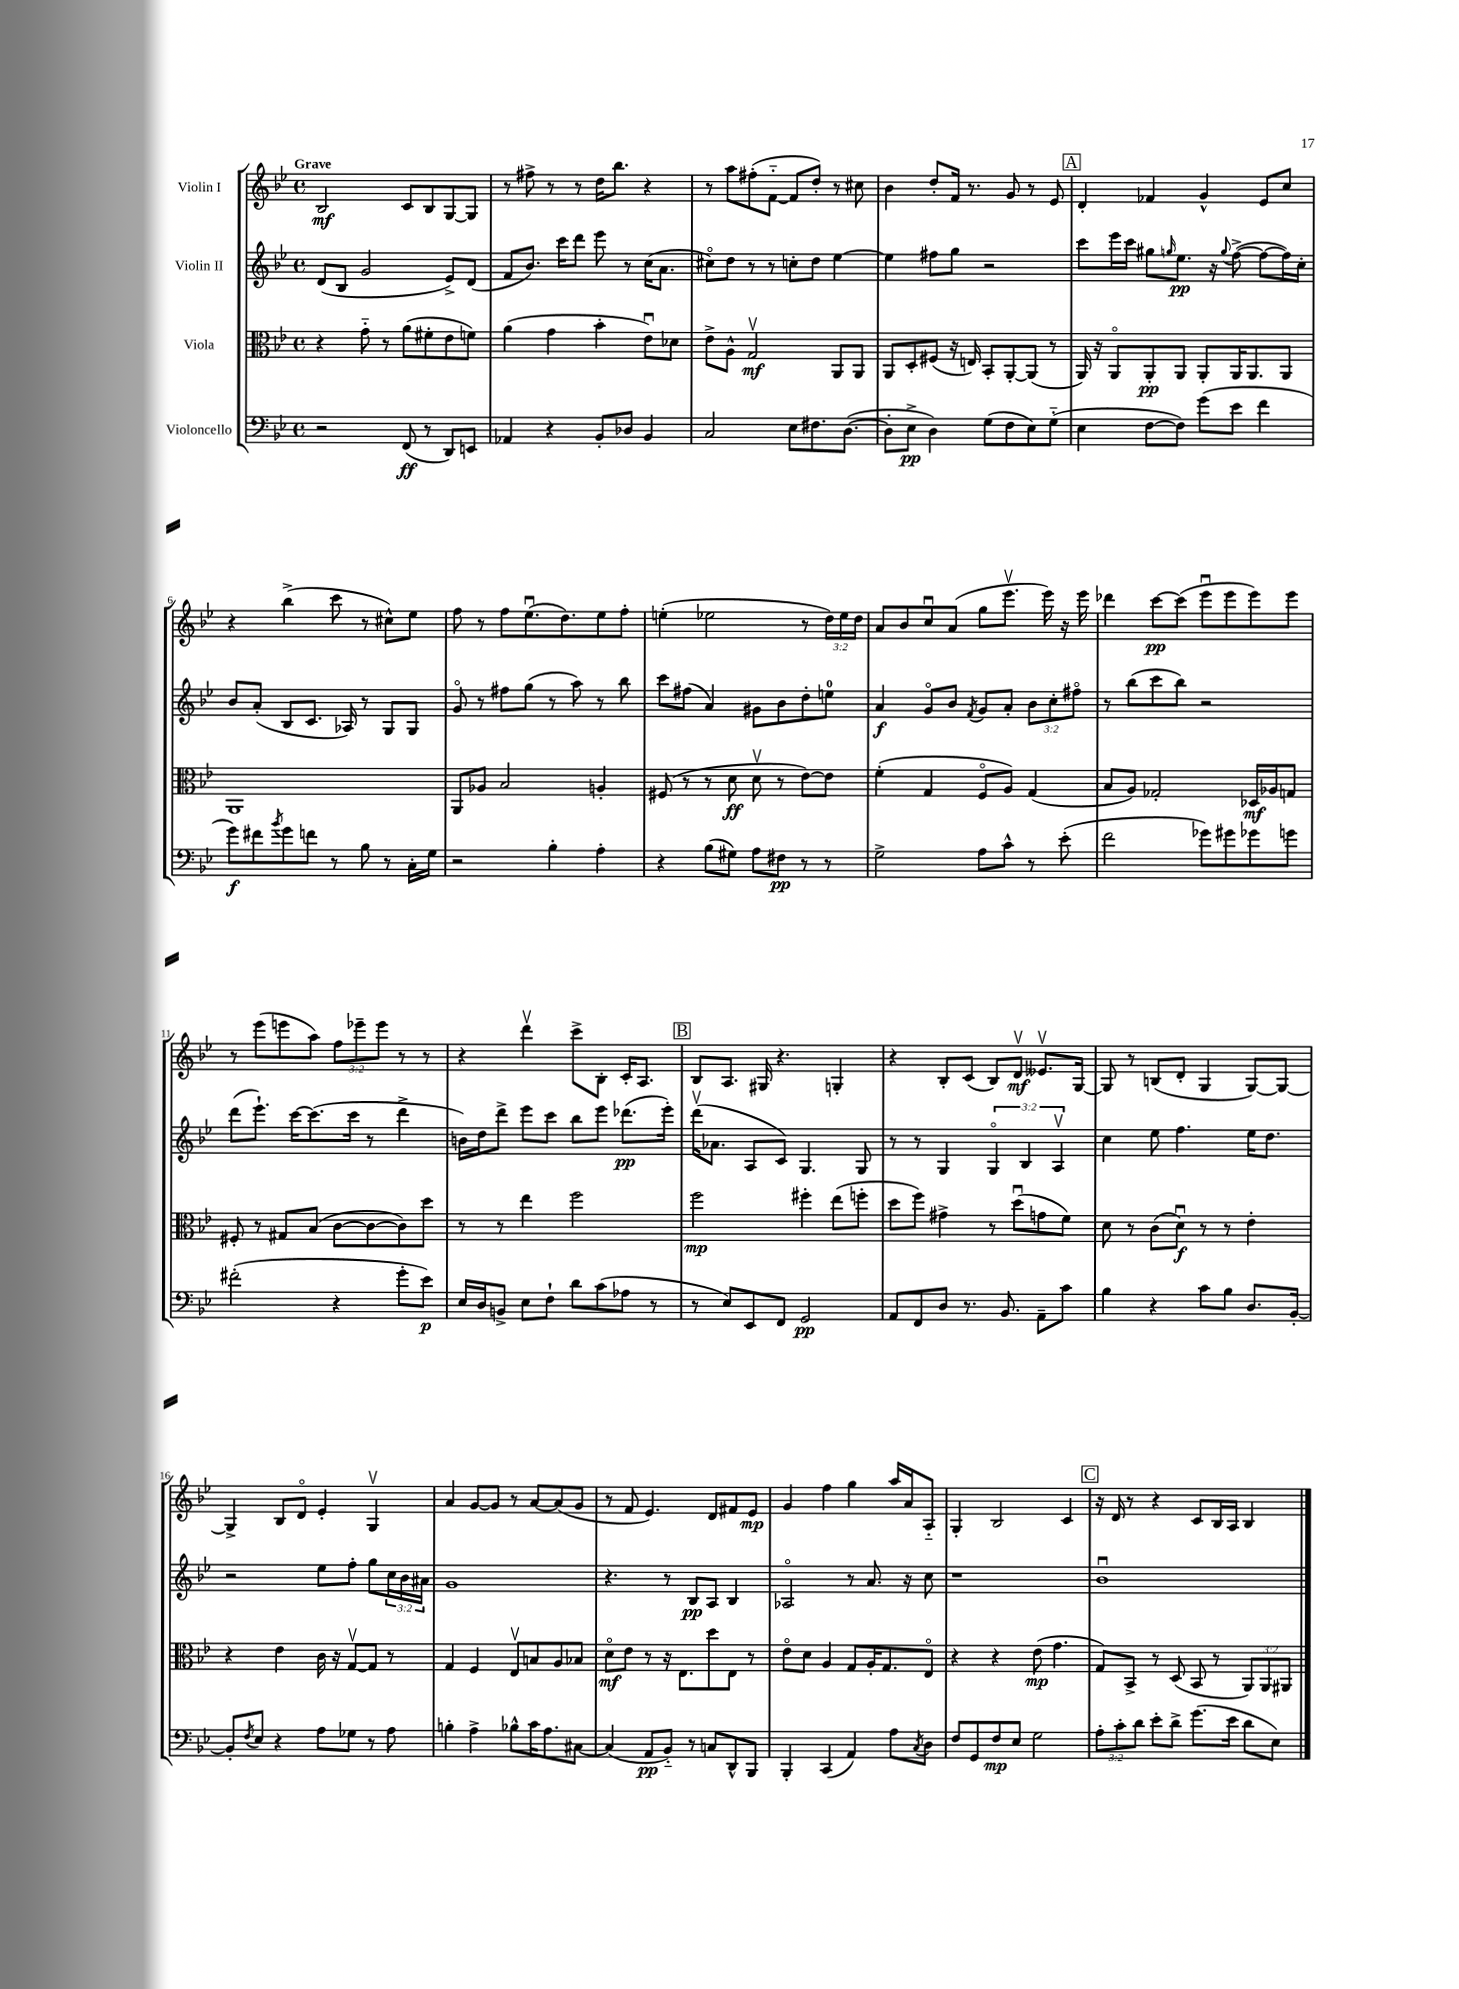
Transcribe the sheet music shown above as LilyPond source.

<<
\new StaffGroup <<
\new Staff = "s0" \with { instrumentName = "Violin I" } {
    \clef treble \key bes \major \defaultTimeSignature \time 4/4 \override Staff.TupletNumber.text = #tuplet-number::calc-fraction-text \tempo "Grave"
    bes2\mf c'8 bes8 g8~ g8 |
    r8 fis''8-> r8 r8 d''16 bes''8. r4 |
    r8 a''8 fis''8-.( f'8~-_ f'8 d''8-.) r8 cis''8 |
    bes'4 d''8-. f'16 r8. g'8 r8 ees'8 |
    \mark \markup { \box "A" } d'4-. fes'4 g'4-^ ees'8 c''8 |
    r4 bes''4->( c'''8 r8 cis''8-^) ees''8 |
    f''8 r8 f''8 ees''8.\downbow( d''8.) ees''8 f''8-. |
    e''4-.( ees''2 r8 \tuplet 3/2 { d''16) ees''16 d''16 } |
    a'8 bes'8 c''8\downbow a'8( g''8 ees'''8.\upbow ees'''16) r16 ees'''16 |
    des'''4 c'''8~\pp c'''8( ees'''8\downbow ees'''8 ees'''8) ees'''8 |
    r8 ees'''8( e'''8 a''8) \tuplet 3/2 { f''8 ees'''8-- ees'''8 } r8 r8 |
    r4 d'''4\upbow c'''8-> bes8-. c'16-. a8. |
    \mark \markup { \box "B" } bes8 a8. gis16 r4. g4-. |
    r4 bes8-. c'8( bes8) d'8\upbow\mf eeses'8.\upbow g16~ |
    g8 r8 b8( d'8-. g4 g8~) g8~ |
    g4-> bes8 d'8\flageolet ees'4-. g4\upbow |
    a'4 g'8~ g'8 r8 a'8~ a'8( g'8 |
    r8 f'8 ees'4.) d'8 fis'8 ees'8\mp |
    g'4 f''4 g''4 a''16 a'16 a8-_ |
    g4-. bes2 c'4 |
    \mark \markup { \box "C" } r16 d'16 r8 r4 c'8 bes16 a16 bes4 \bar "|." |
}
\new Staff = "s1" \with { instrumentName = "Violin II" } {
    \clef treble \key bes \major \defaultTimeSignature \time 4/4 \override Staff.TupletNumber.text = #tuplet-number::calc-fraction-text
    d'8( bes8 g'2 ees'8->) d'8( |
    f'8 bes'8.) c'''16 d'''8 ees'''8 r8 c''16( a'8. |
    cis''8\flageolet) d''8 r8 r8 c''8-. d''8 ees''4~ |
    ees''4 fis''8 g''8 r2 |
    \mark \markup { \box "A" } c'''8 ees'''16 c'''16 gis''8 \grace { g''16 } ees''8.\pp r16 \appoggiatura { g''8 } f''8~->( f''8~ f''16) c''16-. |
    bes'8 a'8-.( bes8 c'8. aes16) r8 g8 g8 |
    g'8\flageolet r8 fis''8 g''8( r8 a''8) r8 bes''8 |
    c'''8 fis''8( a'4) gis'8 bes'8 d''8-. e''8-0 |
    a'4\f g'8\flageolet bes'8 \acciaccatura { f'8 } g'8 a'8-. \tuplet 3/2 { bes'8 c''8-. fis''8\flageolet } |
    r8 bes''8( c'''8 bes''8) r2 |
    d'''8( ees'''8.-!) c'''16~ c'''8.( c'''16 r8 d'''4-> |
    b'16) d''16 d'''8-> ees'''8 c'''8 bes''8 ees'''8 des'''8.\pp( ees'''16-.) |
    \mark \markup { \box "B" } d'''16\upbow( aes'8. a8 c'8) g4. g8 |
    r8 r8 g4 \tuplet 3/2 { g4\flageolet bes4 a4\upbow } |
    c''4 ees''8 f''4. ees''16 d''8. |
    r2 ees''8 f''8-. g''8 \tuplet 3/2 { c''16 bes'16 ais'16 } |
    g'1 |
    r4. r8 bes8\pp a8 bes4 |
    aes2\flageolet r8 a'8. r16 c''8 |
    r1 |
    \mark \markup { \box "C" } bes'1\downbow \bar "|." |
}
\new Staff = "s2" \with { instrumentName = "Viola" } {
    \clef alto \key bes \major \defaultTimeSignature \time 4/4 \override Staff.TupletNumber.text = #tuplet-number::calc-fraction-text
    r4 g'8-_ r8 a'8( fis'8-. ees'8 f'8) |
    a'4( g'4 bes'4-. ees'8\downbow) des'8 |
    ees'8-> a8-^ g2\upbow\mf a,8 a,8 |
    a,8 d8-. fis8( r16 e16) bes,8-. a,8~-. a,8( r8 |
    \mark \markup { \box "A" } a,16) r16 a,8\flageolet a,8-.\pp a,8 a,8-. a,16 a,8. a,8 |
    a,1 |
    a,8 aes8 bes2 a4-. |
    fis8( r8 r8 d'8\ff d'8\upbow r8 ees'8~) ees'8 |
    f'4-.( g4 f8\flageolet a8) g4( |
    bes8 a8) ges2-. des16\mf aes16 g8 |
    fis8-. r8 gis8 bes8( c'8~ c'8~ c'8) d''8 |
    r8 r8 ees''4 f''2 |
    \mark \markup { \box "B" } f''2\mp fis''4-. ees''8( f''8-. |
    d''8 f''8) gis'4-> r8 d''8\downbow( g'8 f'8) |
    d'8 r8 c'8( d'8\downbow\f) r8 r8 ees'4-. |
    r4 ees'4 c'16 r16 g8~\upbow g8 r8 |
    g4 f4 ees8\upbow b8 a8 bes8 |
    d'8\flageolet\mf ees'8 r8 r16 ees8. d''8 ees8 r8 |
    ees'8\flageolet d'8 a4 g8 a16-. g8. ees8\flageolet |
    r4 r4 ees'8\mp( g'4. |
    \mark \markup { \box "C" } g8) bes,8-> r8 d8( bes,8 r8 \tuplet 3/2 { a,8) a,8 ais,8 } \bar "|." |
}
\new Staff = "s3" \with { instrumentName = "Violoncello" } {
    \clef bass \key bes \major \defaultTimeSignature \time 4/4 \override Staff.TupletNumber.text = #tuplet-number::calc-fraction-text
    r2 f,8\ff( r8 d,8) e,8 |
    aes,4 r4 bes,8-. des8 bes,4 |
    c2 ees8 fis8. d8.~( |
    d8-. ees8->\pp d4) g8( f8 ees8) g8-_( |
    \mark \markup { \box "A" } ees4 f8~ f8) g'8( ees'8 f'4 |
    g'8\f) fis'8 \acciaccatura { bes'8 } g'8 f'8 r8 bes8 r8 c16-. g16 |
    r2 bes4-. a4-. |
    r4 bes8( gis8) a8 fis8\pp r8 r8 |
    g2-> a8 c'8-^ r8 ees'8-.( |
    f'2 ges'8) gis'8 ges'8 g'8 |
    fis'2-.( r4 g'8-. ees'8\p) |
    ees16 d16 b,8-> ees8 f8-! d'8 c'8( aes8 r8 |
    \mark \markup { \box "B" } r8 ees8) ees,8 f,8 g,2\pp |
    a,8 f,8 d8 r8. bes,8. a,8-- c'8 |
    bes4 r4 c'8 bes8 d8. bes,16~-. |
    bes,8-. \acciaccatura { f8 } ees8 r4 a8 ges8 r8 a8 |
    b4-. a4-> bes8-^ c'16 a8. cis8~ |
    cis4( a,8\pp bes,8-_) r8 c8 d,8-^ bes,,8 |
    bes,,4-. c,4( a,4) a8 \acciaccatura { c8 } d8 |
    f8 g,8 f8\mp ees8 g2 |
    \mark \markup { \box "C" } \tuplet 3/2 { a8-. c'8-. d'8 } ees'8-. d'8-> g'8.( ees'16 d'8 ees8) \bar "|." |
}
>>
>>
